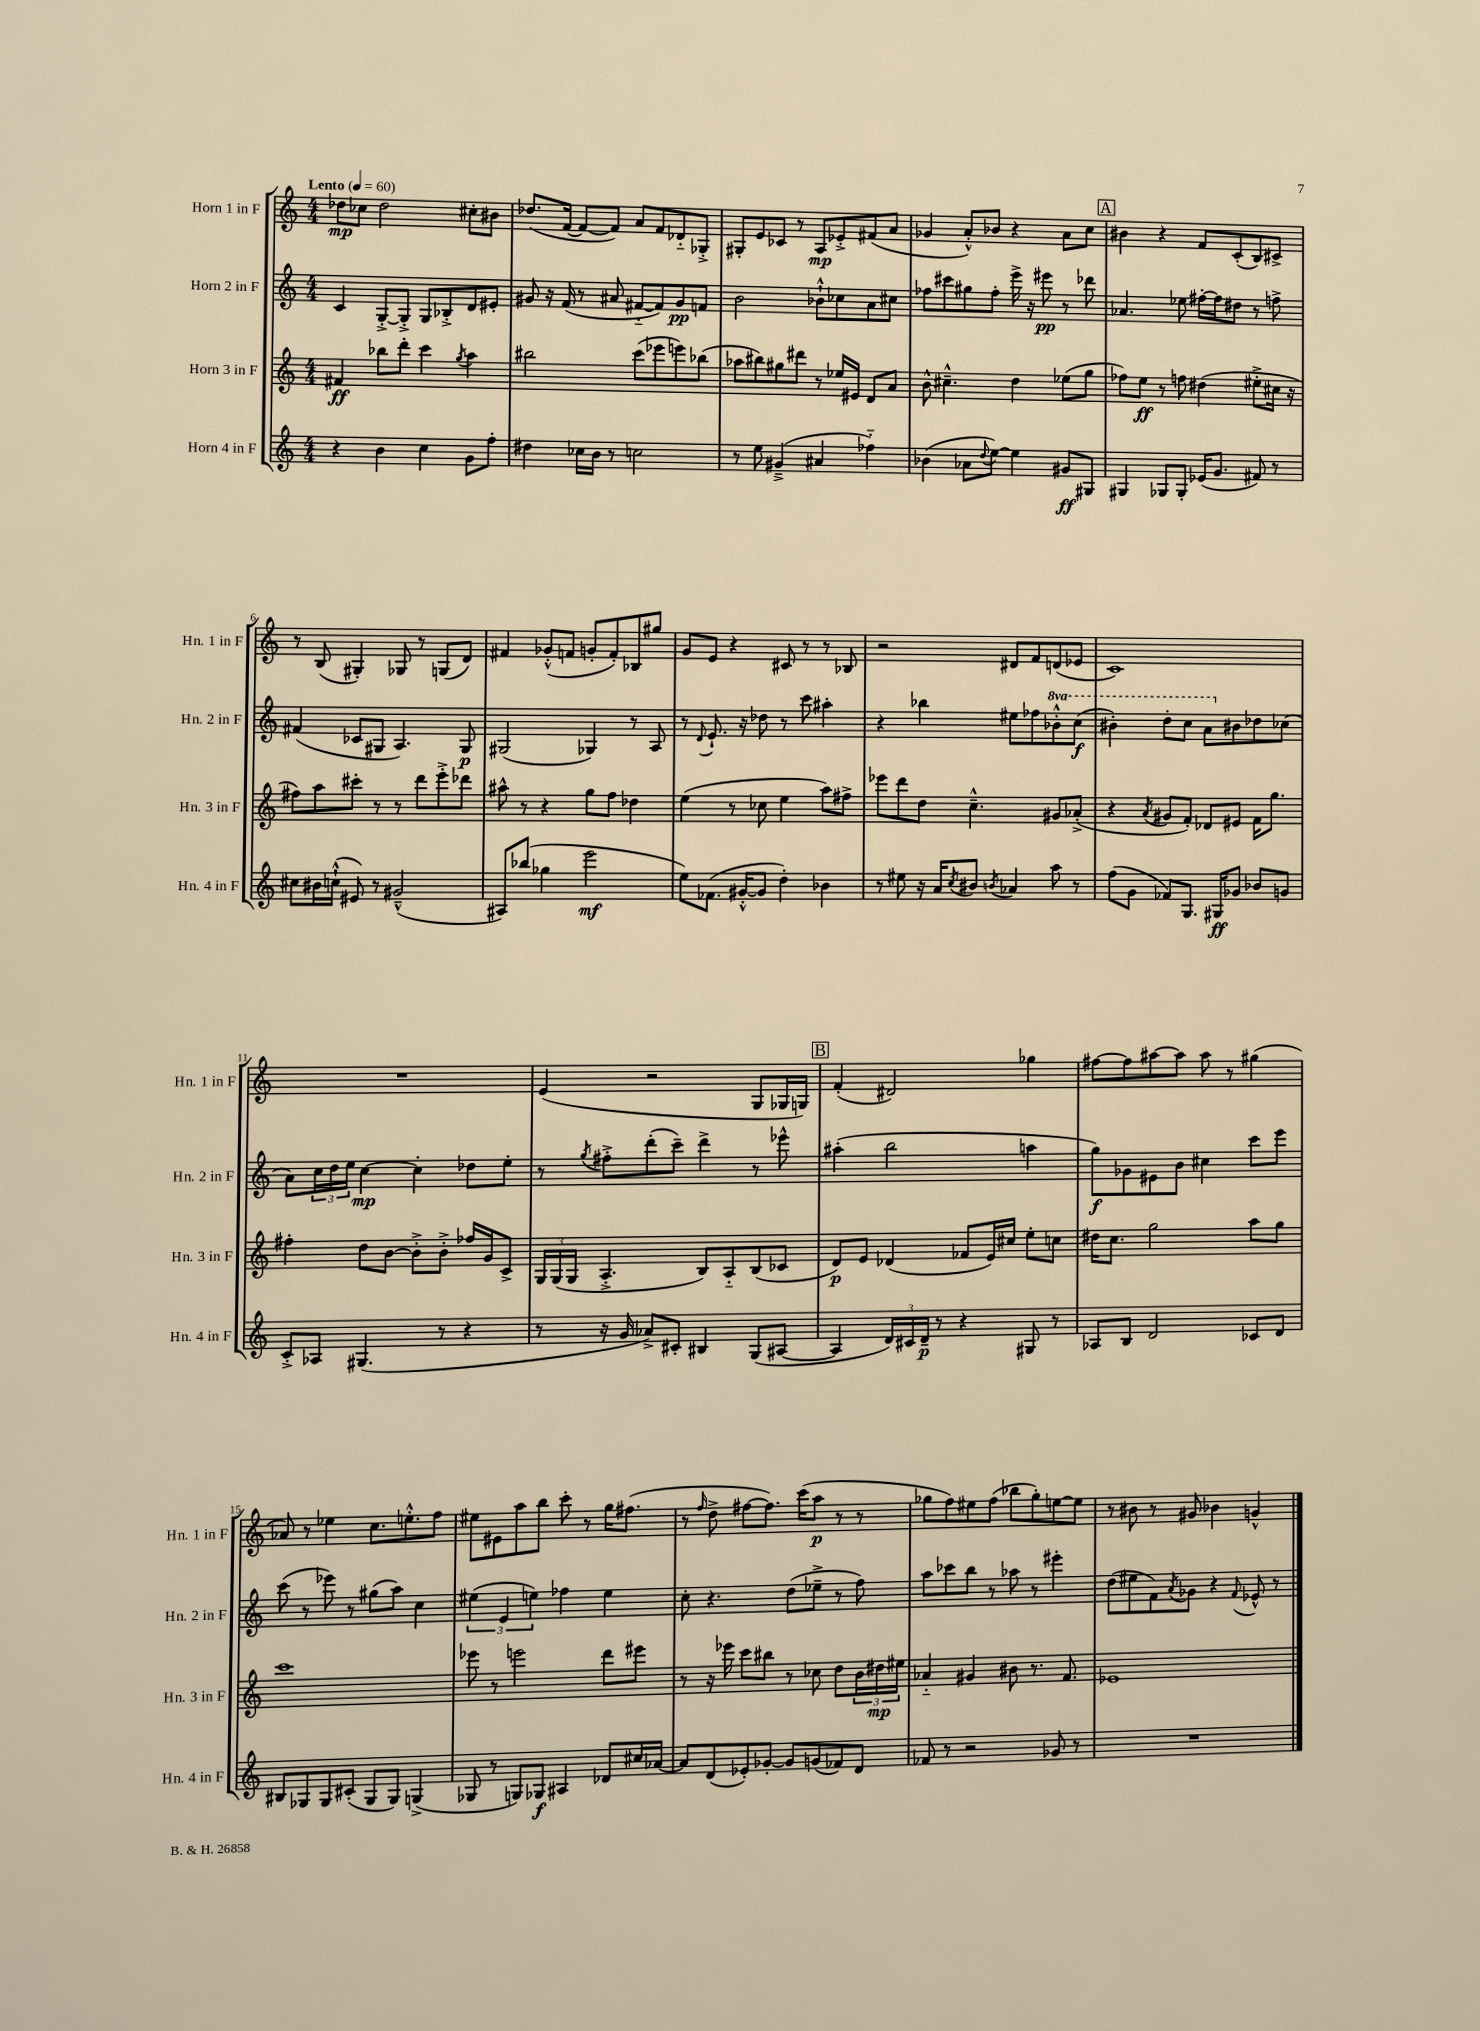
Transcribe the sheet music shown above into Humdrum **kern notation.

**kern	**kern	**kern	**kern
*staff4	*staff3	*staff2	*staff1
*clefG2	*clefG2	*clefG2	*clefG2
*k[]	*k[]	*k[]	*k[]
*M4/4	*M4/4	*M4/4	*M4/4
*MM60	*MM60	*MM60	*MM60
4r	4f#	4c	8dd-
.	.	.	8cc-
4b	8bb-	[8G'^	2dd-
.	8ddd'	8G'^]	.
4cc	4ccc	8G	.
.	.	8B-'^	.
.	8qgg	.	.
8g	4aa	8d	8cc#'
8ff'	.	8e#'	8b#
=	=	=	=
4dd#	2bb#	8g#	(8.dd-
.	.	16r	.
.	.	(16f	[16f
16cc-	.	8r	8f_
16b	.	.	.
8r	.	8a#	8f])
2cc	(8ccc	[8f#'~	8a
.	8eee-	8f#])	8f
.	8eee)	8g#	8d-'~
.	(8bb-	8f	8G-'^
=	=	=	=
8r	8aa-	2b	8G#'
8ee	8bb#)	.	8e
(4g#~^	8gg#	.	8c-
.	8ddd#	.	8r
4a#	8r	8b-`^^	8A
.	16ee-	8cc-	8e-'^
.	16e#	.	.
4ff-'~)	8d	8a	(8f#
.	8a	8cc#	8a
=	=	=	=
(4b-	8b^^	8ff-	4g-
.	4.cc#~^^	8ccc#	.
8a-	.	8gg#	8a'^^)
8qqdd	.	.	.
[8ee)	.	8ff-'	8b-
4ee]	4dd	16eee^	4r
.	.	16r	.
.	.	8eee#	.
8g#	(8ee-	8r	8a
8G#	8gg	8ddd-	8cc
=	=	=	=
4G#	8ff-)	4.a-	4b#
.	8ee	.	.
8G-	8r	.	4r
8G-'	8ff	8ee-	.
(16e-	(4dd#	[16ff#'	8f
8.g	.	16ff#]	.
.	.	8dd#	(8c'
8f#)	8ee#'^	8r	8B)
8r	16cc#	8ff^	8c#^
.	16r	.	.
=	=	=	=
8cc#	8ff#)	(4f#	8r
16b#	8aa	.	(8B
(16cc`^^	.	.	.
8e#)	8ccc#'	8c-	4G#')
8r	8r	8G#	.
(2g#~^^	8r	4.A)	8G-
.	8ddd	.	8r
.	8eee'^	.	(8G
.	8ddd-	8G#	8d)
=	=	=	=
8A#)	8aa#^^	(2G#	4f#
(8bb-	8r	.	.
4gg-	4r	.	(8g-'^^
.	.	.	8f
2eee	8gg	4G-)	8g'
.	8ff	.	8f')
.	4dd-	8r	8B-
.	.	8A	8gg#
=	=	=	=
8ee)	(4ee	8r	8g
.	.	8qqd	.
(8.f-	.	8.e`	8e
.	8r	.	4r
[16g#'^^	.	16r	.
8g#]	8cc-	8dd-	.
4dd')	4ee	8r	8c#
.	.	8ccc	8r
4b-	8aa)	4aa#'	8r
.	8ff#^	.	8B-
=	=	=	=
8r	8eee-	4r	2r
8ee#	8ddd	.	.
16r	8dd	4bb-	.
16a	.	.	.
8qcc	.	.	.
8b#	4.cc~^^	.	.
8qb	.	.	.
4a-	.	8ee#	8d#
.	.	8ff-	8f
8aa	8g#	8bb-'^^	(8d
8r	(8a-'^	(8ccc	8e-
=	=	=	=
(8ff	4r	4bb#')	1c)
8g	.	.	.
.	8qa	.	.
8f-)	8g#	8ddd'	.
8.G	8f')	8ccc	.
.	8d-	8aa	.
16G#	.	.	.
8g-	8e#	8b#	.
8b-	16f	8dd-	.
.	8.gg	.	.
8g	.	(8cc-	.
=	=	=	=
8c'^	4ff#'	8a)	1r
8A-	.	24cc	.
.	.	24dd	.
.	.	24ee	.
(4.G#	8dd	[4cc	.
.	[8b	.	.
.	8b'^]	4cc']	.
8r	8b'^	.	.
4r	16ff-	8dd-	.
.	16g	.	.
.	8c^	8ee'	.
=	=	=	=
8r	24G	8r	(4e
.	(24G	.	.
.	24G	.	.
.	.	8qgg	.
16r	4.A'^	8ff#'^	.
16g	.	.	.
8a-^)	.	(8ddd'	2r
8c#'	.	8ccc~)	.
4B#	8B)	4ddd^	.
.	8A'~	.	.
(8G	(8B	8r	8G
[8A#	8c-	8eee-^^	16G-
.	.	.	16G)
=	=	=	=
4A#]	8d)	(4aa#'	(4f'
.	8e	.	.
24d)	(4d-	2bb	2d#)
24c#	.	.	.
24d~	.	.	.
8r	.	.	.
4r	8f-	.	.
.	16e)	.	.
.	16cc#	.	.
8G#	8ee'	4aa	4gg-
8r	8cc	.	.
=	=	=	=
8A-	16dd#	8gg)	[8ff#
.	8.cc	.	.
8B	.	8g-	8ff#]
2d	2gg	8e#	[8aa#
.	.	8b	8aa#]
.	.	4cc#	8aa#
.	.	.	8r
8c-	8aa	8ccc	(4gg#
8d	8gg	8eee	.
=	=	=	=
8B#	1ccc	(8ccc	8a-)
8G-	.	8r	8r
8G-	.	8eee-)	4ee-
(8c#'	.	8r	.
8G-	.	(8gg#	8.cc
8G-)	.	8aa)	.
.	.	.	8.ee'^^
(4G^	.	4cc	.
.	.	.	8ff
=	=	=	=
8G-	8eee-	(6ee#	8ee#
8r	8r	.	8e#
.	.	6e	.
8G)	2eee	.	8aa
.	.	6ee)	.
8G-	.	.	8bb
4A#	.	4ff-	8ccc'
.	.	.	8r
8d-	8ddd	4ee	16gg
.	.	.	(8.ff#
16cc#	8eee#	.	.
[16a-	.	.	.
=	=	=	=
8a-]	8r	8cc'	8r
.	.	.	16qqff
(8d	16r	4.r	8dd^
.	16eee-	.	.
8e-')	8ccc	.	[8ff#
[8g-'	8bb#	.	8.ff#])
8g-]	8r	(8dd	.
.	.	.	(16ccc
(8g	8cc-	8ee-~^	8aa
8f-)	8dd	8r	8r
8d	24b	8ff)	8r
.	24dd#	.	.
.	24ee#	.	.
=	=	=	=
8f-	4a-'~	8aa	8gg-
8r	.	8ccc-	8ff)
2r	4g#	8bb	8ee#
.	.	8r	(8ff
.	8b#	8aa-	8bb-
.	8.r	8r	8gg-')
8g-	.	4eee#'	[8ee
.	8.f	.	.
8r	.	.	8ee]
=	=	=	=
1r	1e-	(8dd	8r
.	.	8ee#	8b#
.	.	8f)	8r
.	.	8qa	.
.	.	8g-	8g#
.	.	4r	4b-
.	.	8qqf	.
.	.	8e-^^	4g^^
.	.	8r	.
==	==	==	==
*-	*-	*-	*-
